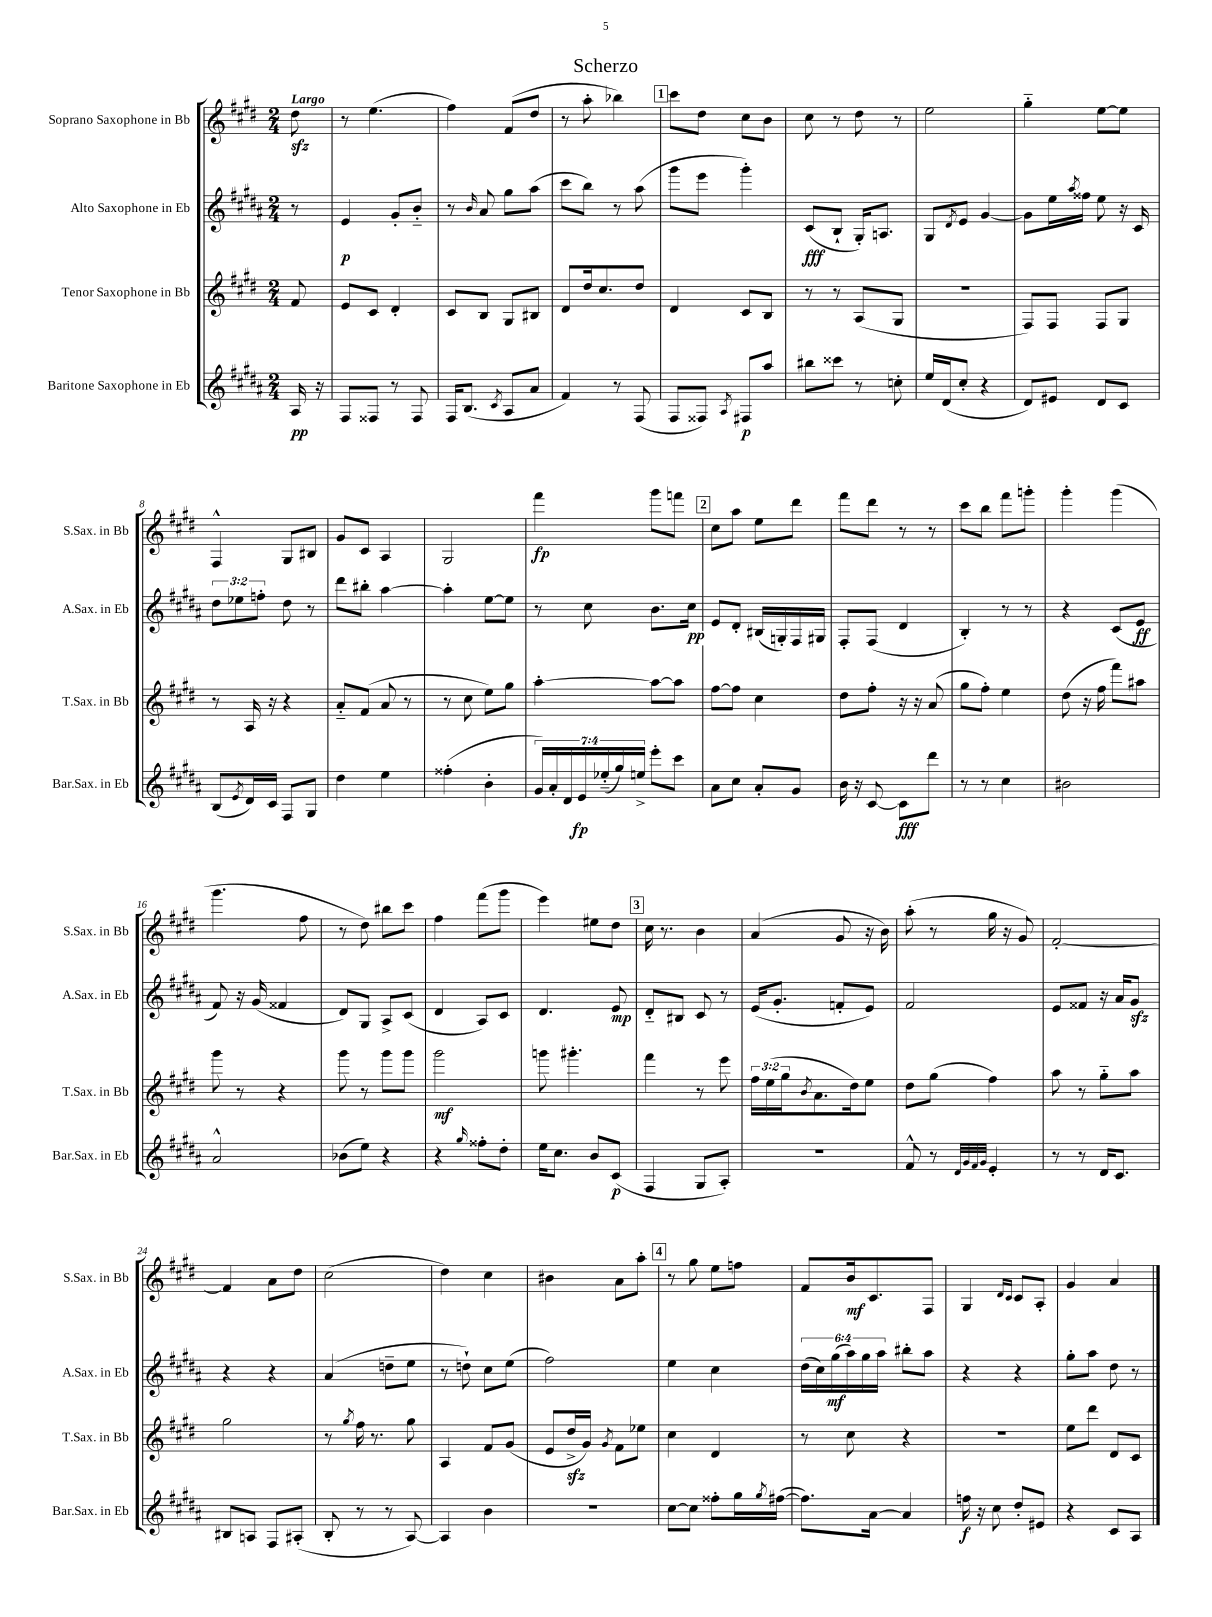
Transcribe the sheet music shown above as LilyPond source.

\header { title = "Scherzo" }
<<
\new StaffGroup <<
\new Staff = "s0" \with { instrumentName = "Soprano Saxophone in Bb" shortInstrumentName = "S.Sax. in Bb" } {
    \clef treble \key e \major \numericTimeSignature \time 2/4 \partial 8 \tempo "Largo"
    dis''8\sfz |
    r8 e''4.( |
    fis''4) fis'8( dis''8 |
    r8 a''8-. bes''4) |
    \mark \markup { \box "1" } cis'''8 dis''8 cis''8 b'8 |
    cis''8 r8 dis''8 r8 |
    e''2 |
    gis''4-_ e''8~ e''8 |
    fis4-^ gis8 bis8 |
    gis'8 cis'8 a4 |
    gis2 |
    fis'''4\fp gis'''8 f'''8 |
    \mark \markup { \box "2" } cis''8 a''8 e''8 dis'''8 |
    fis'''8 dis'''8 r8 r8 |
    cis'''8 b''8 fis'''8 g'''8-. |
    gis'''4-. gis'''4( |
    gis'''4. fis''8 |
    r8 dis''8) bis''8 cis'''8 |
    fis''4 fis'''8( gis'''8 |
    e'''4) eis''8 dis''8 |
    \mark \markup { \box "3" } cis''16 r8. b'4 |
    a'4( gis'8 r16 b'16) |
    a''8-.( r8 gis''16 r16 gis'8) |
    fis'2~-. |
    fis'4 a'8 dis''8 |
    cis''2( |
    dis''4) cis''4 |
    bis'4 a'8 a''8-. |
    \mark \markup { \box "4" } r8 gis''8 e''8 f''8 |
    fis'8 b'16\mf cis'8. fis8 |
    gis4 \grace { dis'16 cis'16 } cis'8 a8-. |
    gis'4 a'4 \bar "|." |
}
\new Staff = "s1" \with { instrumentName = "Alto Saxophone in Eb" shortInstrumentName = "A.Sax. in Eb" } {
    \clef treble \key b \major \numericTimeSignature \time 2/4 \override Staff.TupletNumber.text = #tuplet-number::calc-fraction-text \partial 8
    r8 |
    e'4\p gis'8-. b'8-_ |
    r8 \grace { b'16 } ais'8 gis''8 ais''8( |
    cis'''8 b''8) r8 ais''8( |
    \mark \markup { \box "1" } gis'''8 e'''8 gis'''4-.) |
    cis'8\fff( b8-! gis16-.) a8. |
    gis8 \acciaccatura { dis'8 } e'8 gis'4~ |
    gis'8 e''16 \acciaccatura { ais''8 } fisis''16 e''8 r16 cis'16 |
    \tuplet 3/2 { dis''8 ees''8 f''8-. } dis''8 r8 |
    dis'''8 bis''8-. ais''4~ |
    ais''4-. e''8~ e''8 |
    r8 cis''8 b'8. cis''16\pp |
    \mark \markup { \box "2" } e'8 dis'8-. bis16( g16-.) fis16 gis16 |
    fis8-. fis8( dis'4 |
    b4-.) r8 r8 |
    r4 cis'8( e'8\ff |
    fis'8) r16 gis'16( fisis'4 |
    dis'8) gis8 ais8-> cis'8( |
    dis'4 ais8) cis'8 |
    dis'4. e'8\mp |
    \mark \markup { \box "3" } dis'8-_ bis8 cis'8 r8 |
    e'16( gis'8.-. f'8-. e'8) |
    fis'2 |
    e'8 fisis'8 r16 ais'16 gis'8\sfz |
    r4 r4 |
    ais'4( d''8-- e''8 |
    r8 d''8-!) cis''8 e''8( |
    fis''2) |
    \mark \markup { \box "4" } e''4 cis''4 |
    \tuplet 6/4 { dis''16( cis''16) gis''16\mf( ais''16) gis''16 ais''16 } bis''8-. ais''8 |
    r4 r4 |
    gis''8-. ais''8 dis''8 r8 \bar "|." |
}
\new Staff = "s2" \with { instrumentName = "Tenor Saxophone in Bb" shortInstrumentName = "T.Sax. in Bb" } {
    \clef treble \key e \major \numericTimeSignature \time 2/4 \override Staff.TupletNumber.text = #tuplet-number::calc-fraction-text \partial 8
    fis'8 |
    e'8 cis'8 dis'4-. |
    cis'8 b8 gis8 bis8 |
    dis'8 dis''16 cis''8. dis''8 |
    \mark \markup { \box "1" } dis'4 cis'8 b8 |
    r8 r8 a8( gis8 |
    R2 |
    fis8) fis8 fis8 gis8 |
    r8 a16 r16 r4 |
    a'8-_ fis'8( a'8 r8 |
    r8 cis''8 e''8) gis''8 |
    a''4~-. a''8~ a''8 |
    \mark \markup { \box "2" } fis''8~ fis''8 cis''4 |
    dis''8 fis''8-. r16 r16 a'8( |
    gis''8 fis''8-.) e''4 |
    dis''8( r16 fis''16 fis'''8) ais''8 |
    gis'''8 r8 r4 |
    gis'''8 r8 gis'''8 gis'''8 |
    gis'''2\mf |
    g'''8 gis'''4.-. |
    \mark \markup { \box "3" } fis'''4 r8 e'''8 |
    \tuplet 3/2 { fis''16 e''16( gis''16 } \acciaccatura { b'8 } a'8. dis''16) e''8 |
    dis''8 gis''8( fis''4) |
    a''8 r8 gis''8-_ a''8 |
    gis''2 |
    r8 \acciaccatura { gis''8 } fis''16 r8. gis''8 |
    a4 fis'8 gis'8( |
    e'8 dis''16->\sfz gis'16) \acciaccatura { gis'8 } fis'8 ees''8 |
    \mark \markup { \box "4" } cis''4 dis'4 |
    r8 cis''8 r4 |
    R2 |
    e''8 dis'''8 dis'8 cis'8 \bar "|." |
}
\new Staff = "s3" \with { instrumentName = "Baritone Saxophone in Eb" shortInstrumentName = "Bar.Sax. in Eb" } {
    \clef treble \key b \major \numericTimeSignature \time 2/4 \override Staff.TupletNumber.text = #tuplet-number::calc-fraction-text \partial 8
    ais16\pp r16 |
    fis8 fisis8 r8 fisis8 |
    fis16 b8.( \acciaccatura { cis'8 } ais8 ais'8 |
    fis'4) r8 fis8( |
    \mark \markup { \box "1" } fis8 fisis8) \acciaccatura { ais8 } fis8\p ais''8 |
    bis''8 cisis'''8 r8 c''8-. |
    e''16 dis'16( cis''8-. r4 |
    dis'8) eis'8 dis'8 cis'8 |
    b8( \acciaccatura { e'8 } dis'16) cis'16 fis8 gis8 |
    dis''4 e''4 |
    fisis''4-.( b'4-. |
    \tuplet 7/4 { gis'16) ais'16-. dis'16 e'16\fp ees''16-_( gis''16) e''16-> } e'''8-. cis'''8 |
    \mark \markup { \box "2" } ais'8 cis''8 ais'8-. gis'8 |
    b'16 r16 cis'8~ cis'8\fff dis'''8 |
    r8 r8 cis''4 |
    bis'2 |
    ais'2-^ |
    bes'8( e''8) r4 |
    r4 \grace { gis''16 } fisis''8-. dis''8-. |
    e''16 cis''8. b'8 cis'8\p( |
    \mark \markup { \box "3" } fis4 gis8 ais8-.) |
    r2 |
    fis'8-^ r8 \grace { dis'32 gis'32 fis'32 gis'32 } e'4-. |
    r8 r8 dis'16 cis'8. |
    bis8 a8 fis8 ais8-.( |
    b8-. r8 r8 ais8~) |
    ais4 b'4 |
    R2 |
    \mark \markup { \box "4" } cis''8~ cis''8 fisis''8-. gis''16 \acciaccatura { gis''8 } fis''16~( |
    fis''8.) ais'16~ ais'4 |
    f''16\f r16 cis''8 dis''8-. eis'8 |
    r4 cis'8 ais8 \bar "|." |
}
>>
>>
